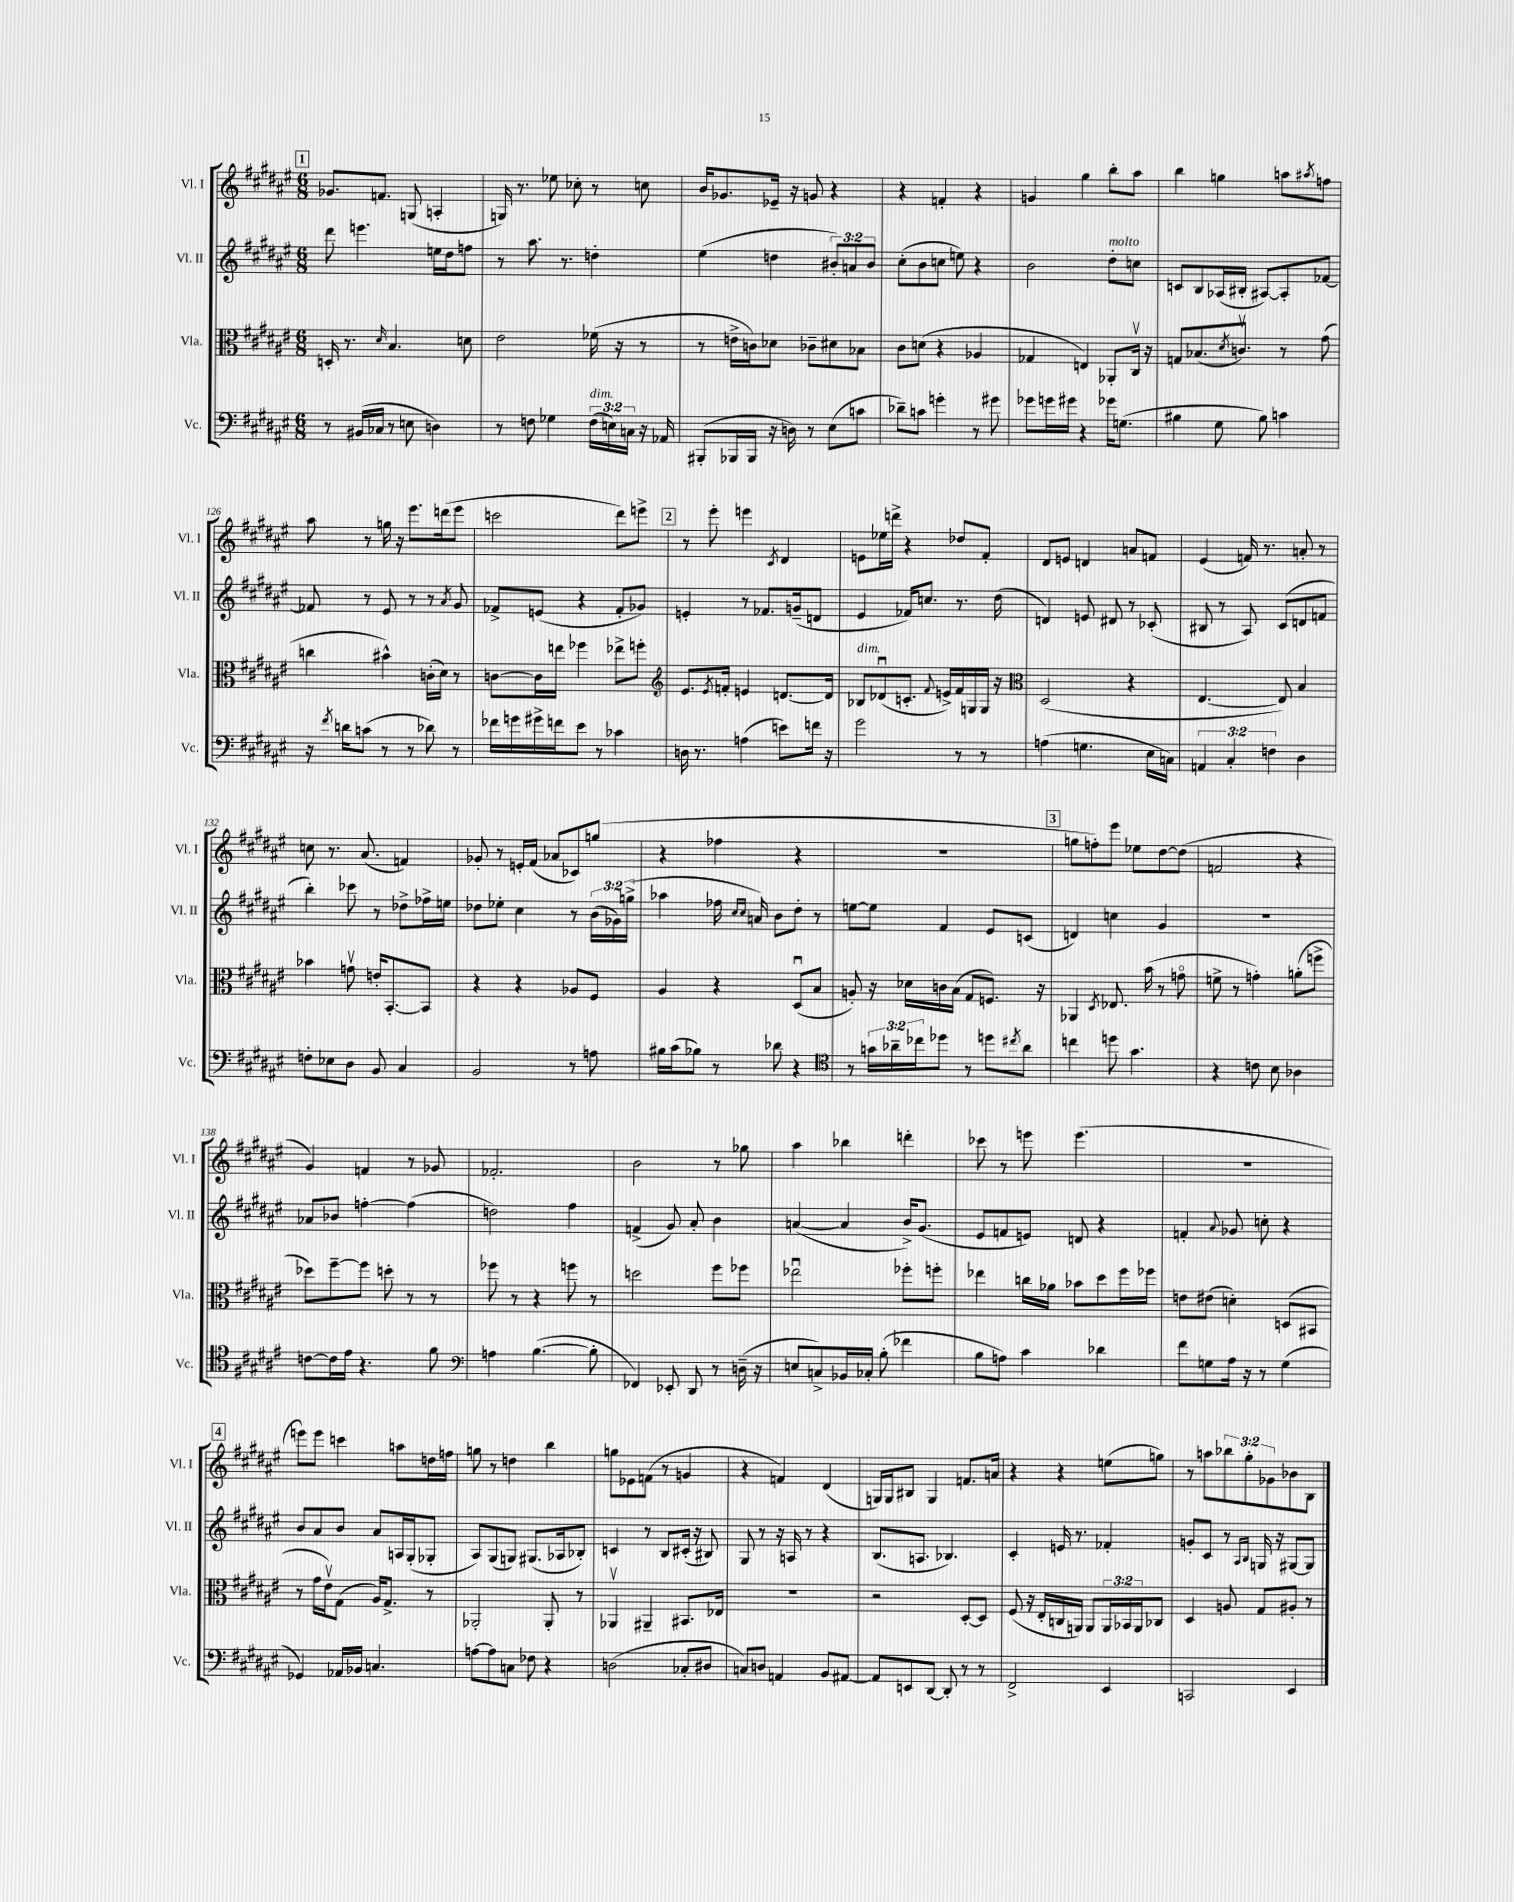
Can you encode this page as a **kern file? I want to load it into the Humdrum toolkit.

**kern	**kern	**kern	**kern
*part4	*part3	*part2	*part1
*staff4	*staff3	*staff2	*staff1
*I"Vc.	*I"Vla.	*I"Vl. II	*I"Vl. I
*I'Vc.	*I'Vla.	*I'Vl. II	*I'Vl. I
*clefF4	*clefC3	*clefG2	*clefG2
*k[f#c#g#d#a#e#]	*k[f#c#g#d#a#e#]	*k[f#c#g#d#a#e#]	*k[f#c#g#d#a#e#]
*M6/8	*M6/8	*M6/8	*M6/8
!!LO:REH:place=s1:t=1
=120	=120	=120	=120
8r	16Dn'/	8ddd#\	8.g-X/L
.	8.r	.	.
(16BB#X/LL	.	4.eeen\	.
16C-X/JJ	.	.	8.fn/J
.	16qqd#/	.	.
8r	4.B/	.	.
8En\	.	.	(8Gn/
4Dn\)	.	16een\LL	4An'/
.	.	16dd#\J	.
.	8dn\	8ffn\J	.
=121	=121	=121	=121
8r	2e#\	8r	16Gn/)
.	.	.	8.r
8Fn\	.	8.aa#\	.
4G-X\	.	.	8ee-X\
.	.	8.r	.
.	.	.	8cc-X'\
!LO:TX:a:i:t=dim.	!	!	!
(24F\LL	(16f-X\	4ddn'\	8r
24En\)	.	.	.
.	16r	.	.
24Cn\JJ	.	.	.
16r	8r	.	8ccn\
16AA-X/	.	.	.
=122	=122	=122	=122
(8BBB#X'/L	8r	(4ee#\	16b/KL
.	.	.	8.g-X/
16BBB-X/L	16en^\LL	.	.
16BBB-/JJ	16cn\J)	.	.
16r	8d-X\J	4ddn\	16e-X~/Jk
16Dn\)	.	.	16r
8r	8c-X~\L	.	8gn/
(8E#\L	8d#X\	12b#X'/L)	4r
.	.	12an/	.
8cn\J	8B-X\J	.	.
.	.	12b#/J	.
=123	=123	=123	=123
8d-X~\L)	8c#\L	(8cc#'\L	4r
8cn\J	(8dn\J	8b\	.
4gn'\	4r	8ccn\J	4fn'/
.	.	8een\)	.
8r	4A-X/	4r	4r
8g#X\	.	.	.
=124	=124	=124	=124
8g-X\L	4G-X/	2b\	4gn/
16gn\L	.	.	.
16g#X\JJ	.	.	.
4r	4En/)	.	4gg#\
!	!	!LO:TX:a:i:t=molto	!
16g-X\KL	8AA-X'/L	8dd#'\L	8bb'\L
(8.Gn\J	.	.	.
.	16C#v/Jk	8ccn\J	8aa#\J
.	16r	.	.
=125	=125	=125	=125
4B#X\	8Gn/L	8cn/L	4bb\
.	(8.B-X/	8B/	.
8G#\	.	(16A-X/L	4ggn\
.	8qd#/	.	.
.	8.cnv/J)	16B#X'/JJ	.
8B#\)	.	[8A#X/L)	.
4cn\	8r	8A#'/]	8aan\L
.	.	.	8qaa#X/
.	(8g#\	[8f-X/J	8ffn\J
!!LO:LB:g=z
=126	=126	=126	=126
16r	4ccn\	8f-X/]	8aa#\
8qf#/	.	.	.
16dn\KL	.	.	.
(8cn\J	.	8r	8r
8r	4b#X^^\)	8e#/	16ggn\
.	.	.	16r
8r	.	8r	8.eee#\L
8d-X\)	(16cn'\LL	8r	.
.	16d#\JJ)	.	(16dddn\k
.	.	8qa#/	.
8r	8r	8g#/	8eee#\J
=127	=127	=127	=127
16f-X\LL	[8cn\L	8f-X^/L	2cccn\
16gn\	.	.	.
16g#X^\	16c\L]	(8en/J	.
16fn\J	16een\JJ	.	.
8e#\J	4ff-X\	4r	.
8r	.	.	.
4c-X\	8ee-X^\L	8f-'/L	8ddd#\L)
.	8ffn'\J	8g-X/J)	8eeen^\J
!!LO:REH:place=s1:t=2
=128	=128	=128	=128
*	*clefG2	*	*
16Dn\	8.e#/L	4en'/	8r
8.r	.	.	.
.	.	.	8eee#'\
.	8qe#/	.	.
.	16fn'/Jk	.	.
(4An\	4en/	8r	4eeen\
.	.	8.f-X/L	.
.	.	.	8qc#/
8en\L)	[8.dn/L	.	4d#/
.	.	(16gn~/k	.
16fn\Jk	.	8dn/J	.
16r	16d/Jk]	.	.
=129	=129	=129	=129
!	!LO:TX:a:i:t=dim.	!	!
2g#\	8B-X/L	4e#/	8en\L
.	(8d-Xu/	.	16ee-X\L
.	.	.	16dddn^\JJ
.	8.cn'/J	16f-X/KL)	4r
.	.	8.ccn/J	.
.	8qqf#/	.	.
.	16en^/LL)	.	.
8r	16f#/	8.r	8dd-X/L
.	16Gn/	.	.
8r	16G/JJ	.	8f#'/J
.	16r	(16dd#\	.
=130	=130	=130	=130
*	*clefC3	*	*
(4An\	(2D#/	4dn/)	8d#/L
.	.	.	8en/J
4.Gn\	.	8en/	4dn/
.	.	8d#X/	.
.	4r	8r	8an/L
16E#\LL	.	(8c-X'/	8fn/J
16Cn\JJ)	.	.	.
=131	=131	=131	=131
6AAn/	[4.E#/	8B#X/	(4e#/
.	.	8r	.
6C#'/	.	.	.
.	.	8A#/)	16fn/)
.	.	.	8.r
6Fn\	.	.	.
.	8E#/])	(8c#/L	.
4D#\	4B/	8dn/	8an'/
.	.	8fn/J	8r
!!LO:LB:g=z
=132	=132	=132	=132
8Fn'\L	4b-X\	4bb'\)	8ccn\
8E-X\	.	.	8.r
8D#\J	8gnv\	8ccc-X\	.
.	.	.	(8.a#/
8BB/	16en'/KL	8r	.
.	[8.BB'/	.	.
4C#/	.	8dd-X^\L	4fn/)
.	8BB/J]	16ff-X^\L	.
.	.	16een\JJ	.
=133	=133	=133	=133
2BB/	4r	8dd-X\L	8g-X'/
.	.	8ee-X'\J	8r
.	4r	4cc#\	16en'/LL
.	.	.	(16f#/JJ
.	.	.	8a-X/L
8r	8A-X/L	8r	8c-X/)
8An\	8F#/J	(24b\LL	(8ggn/J
.	.	24g-X\)	.
.	.	(24ggn^\JJ	.
=134	=134	=134	=134
16B#X\LL	4A#/	4aa-X\	4r
(16c#\J	.	.	.
8B-X\J)	.	.	.
8r	4r	16ff-X\	4ff-X\
.	.	16qqcc#/LL	.
.	.	16qqcc#/JJ	.
.	.	16an/)	.
8d-X\	.	8b\L	.
4r	(8D#u/L	8dd#'\J	4r
.	8B/J	8r	.
=135	=135	=135	=135
*clefC4	*	*	*
8r	8An'/)	[8een\L	2.r
24gn\LL	16r	8ee\J]	.
24a-X~\	.	.	.
.	16d-X\LL	.	.
24cc-X\J	.	.	.
8dd-X\J	16cn\	4f#/	.
.	(16B\JJ	.	.
8r	8G#/L	.	.
8ddn\L	8.Fn/J)	8e#/L	.
8qcc#X/	.	.	.
8a-\J	.	(8cn/J	.
.	16r	.	.
!!LO:REH:place=s1:t=3
=136	=136	=136	=136
4ccn\	4AA-X/	4dn/)	8ggn\L
.	.	.	8ffn'\)
.	8qD#/	.	.
8ddn\	8.E-X/	4ccn\	8eee#\J
4.g#\	.	.	8ee-X\L
.	(16b\	.	.
.	8r	4g#/	[8dd#\
.	8gn\	.	(8dd#\J]
=137	=137	=137	=137
4r	8fn^\	2.r	2fn/
.	8r	.	.
8cn\	4gn'\)	.	.
8B\	.	.	.
4A-X\	(8an'\L	.	4r
.	8ffn^\J	.	.
!!LO:LB:g=z
=138	=138	=138	=138
[8cn\L	8dd-X\L)	8a-X/L	4g#/)
16c\L]	[8ff#~\	8b-X/J	.
16e#\JJ	.	.	.
4.r	8ff#\J]	[4ffn'\	4fn/
.	8ddn'\	.	.
.	8r	(4ff\]	8r
8f#\	8r	.	8g-X/
=139	=139	=139	=139
*clefF4	*	*	*
4An\	8ff-X\	2ddn\)	2.f-X'/
.	8r	.	.
([4.B\	4r	.	.
.	8ffn\	4ff#\	.
8B'\]	8r	.	.
=140	=140	=140	=140
4FF-X/)	2ddn\	(4fn^/	2b\
8EE-X'/	.	8g#/)	.
8DD#/	.	8a#'/	.
8r	8ff#\L	4b\	8r
(16Dn~\	8ff-X\J	.	8gg-X\
16r	.	.	.
=141	=141	=141	=141
8En/L	2ee-Xu\	([4an/	4aa#\
8Cn^/)	.	.	.
16BB-X/L	.	4a/]	4bb-X\
16C-X'/JJ	.	.	.
(8B'\	.	.	.
4f-X\	8ff-X'\L	16b^/KL)	4dddn'\
.	.	(8.g#/J	.
.	8ffn'\J	.	.
=142	=142	=142	=142
8B\L	4ee-X\	8e#/L	8ccc-X\
8An\J)	.	8fn/	8r
4c#\	16ccn\LL	8en/J)	8eeen\
.	16a-X\JJ	.	.
.	8b-X\L	8dn/	(4.eee\
4d-X\	8dd#\	4r	.
.	16ff#\L	.	.
.	16ff-X\JJ	.	.
=143	=143	=143	=143
8f#\L	8en\L	4fn'/	2.r
8Gn\	(8e#X\J	.	.
.	.	8qqa#/	.
16A#\Jk	4dn'\)	8g-X/	.
16r	.	.	.
8r	.	8ccn'\	.
(4G\	(8Dn/L	4r	.
.	8BB#X/J	.	.
!!LO:LB:g=z
!!LO:REH:place=s1:t=4
=144	=144	=144	=144
4GG-X/)	8r	8b/L	8eeen\L)
.	16g#\LL	8a#/	8eee\J
.	16e#v\J)	.	.
16AA-X/LL	(8G#\J	8b/J	4cccn\
16BB-X/JJ	.	.	.
4.Cn/	16A#/KL)	8a#/L	.
.	8.G#^/J	.	.
.	.	16An/L	8aan\L
.	.	(16G#'/J	.
.	8r	8G-X'/J	16ddn\L
.	.	.	16ffn\JJ
=145	=145	=145	=145
[8An\L	2AA-X'/	8A#/L)	8ggn\
8A\]	.	(8G#/	8r
8Cn\J	.	8Gn/J)	4ddn\
8F-X\	.	(8.G#X/L	.
4r	8AA-'/	.	4bb\
.	.	16A-X/k	.
.	8r	8B-X'/J)	.
=146	=146	=146	=146
(2Dn\	4AA-Xv/	4cn/	8ggn\L
.	.	.	8e-X\
.	4AA#X~/	8r	(8fn\J
.	.	8B/L	8r
8C-X'/L	8.BB#X/L	(16c#X'/Jk	4gn/
.	.	16r	.
8D#X/J	.	8B#X/)	.
.	16E-X/Jk	.	.
=147	=147	=147	=147
8Cn/L)	2.r	8G#/	4r
8Dn/J	.	8r	.
4AAn/	.	16r	4fn/)
.	.	16An/	.
.	.	8r	.
8BB/L	.	4r	(4d#/
[8AA#X/J	.	.	.
=148	=148	=148	=148
8AA#/L]	2r	(8.B/L	16Gn/LL)
.	.	.	16G/J
8EEn/	.	.	8B#X/J
.	.	8.An/J	.
[8DD#/J	.	.	4G/
8DD#'/]	.	4.B-X/)	.
8r	[8D#'/L	.	8.fn/L
8r	8D#/J]	.	.
.	.	.	16an/Jk
=149	=149	=149	=149
2FF#^/	(8F#/	4c#'/	4r
.	16r	.	.
.	16E#'/LL	.	.
.	16Cn/	16en/	4r
.	16AAn/JJ)	8.r	.
.	8AA/L	.	.
4EE#/	24AA/L	4f-X'/	(8een\L
.	24BB-X/	.	.
.	24AA/J	.	.
.	8C-X/J	.	8ggn\J)
=150	=150	=150	=150
2CCn/	4D#/	8gn'/L	8r
.	.	8c#/J	8aan\L
.	8An/	8r	12bb-X\
.	.	.	12gg#'\
.	.	16qqA#/LL	.
.	.	16qqB/JJ	.
.	8G#/L	16Gn/	.
.	.	.	12g-X\
.	.	16r	.
4EE#/	8A#X'/J	[8G#X/L	8b-X\
.	8r	8G#/J]	8B\J
==	==	==	==
*-	*-	*-	*-
